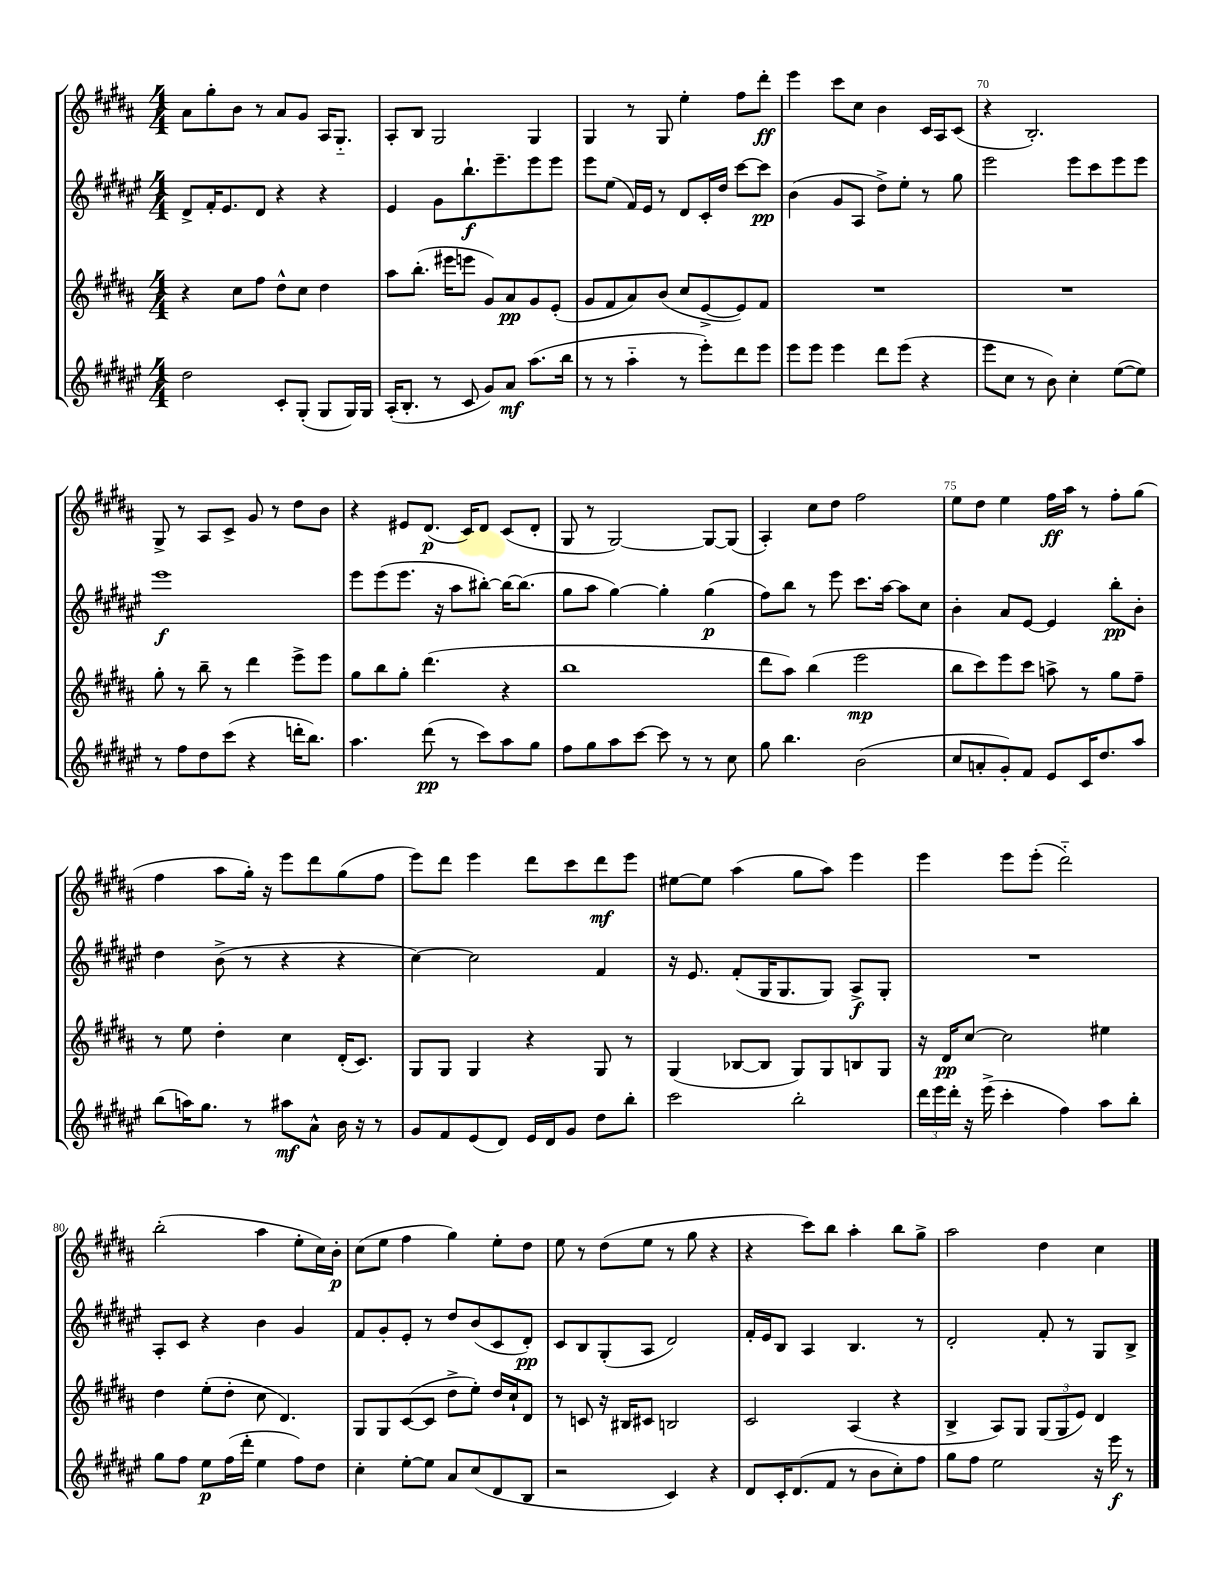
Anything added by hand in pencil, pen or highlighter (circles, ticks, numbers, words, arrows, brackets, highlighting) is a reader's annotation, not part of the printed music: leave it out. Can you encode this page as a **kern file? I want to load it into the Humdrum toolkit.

**kern	**kern	**kern	**kern
*staff4	*staff3	*staff2	*staff1
*clefG2	*clefG2	*clefG2	*clefG2
*k[f#c#g#d#a#e#]	*k[f#c#g#d#a#]	*k[f#c#g#d#a#e#]	*k[f#c#g#d#a#]
*M4/4	*M4/4	*M4/4	*M4/4
2dd#\	4r	8d#^/L	8a#\L
.	.	16f#'/K	8gg#'\
.	.	8.e#/	.
.	8cc#\L	.	8b\J
.	8ff#\J	8d#/J	8r
8c#'/L	8dd#^^\L	4r	8a#/L
(8G#'/J	8cc#\J	.	8g#/J
8G#/L	4dd#\	4r	16A#/LK
.	.	.	8.G#'~/J
16G#/L)	.	.	.
16G#/JJ	.	.	.
=	=	=	=
(16A#'/LK	8aa#\L	4e#/	8A#'/L
8.B'/J	.	.	.
.	(8.bb'\J	.	8B/J
8r	.	8g#\L	2G#/
.	16eee#\LK	.	.
8c#/	8eee\J	8.bb`\	.
8g#/L)	8g#/L)	.	.
.	.	8.eee#~\	.
8a#/J	8a#/	.	.
(8.aa#\L	8g#/	8eee#\	4G#/
.	(8e'/J	8eee#\J	.
16bb\Jk	.	.	.
=	=	=	=
8r	8g#/L	8eee#\L	4G#/
8r	8f#/	(8ee#\J	.
4aa#'~\	8a#/)	16f#/LL)	8r
.	.	16e#/JJ	.
.	(8b/J	8r	8G#/
8r	8cc#/L	8d#/L	4ee'\
8eee#'\L)	[8e^/	16c#'/L	.
.	.	16dd#/JJ	.
8ddd#\	8e/])	[8ccc#\L	8ff#\L
8eee#\J	8f#/J	8ccc#\]J	8ddd#'\J
=	=	=	=
8eee#\L	1r	(4b\	4eee\
8eee#\J	.	.	.
4eee#\	.	8g#/L	8ccc#\L
.	.	8A#/J	8cc#\J
8ddd#\L	.	8dd#^\L)	4b\
(8eee#\J	.	8ee#'\J	.
4r	.	8r	16c#/LL
.	.	.	16A#/J
.	.	8gg#\	(8c#/J
=	=	=	=
8eee#\L	1r	2eee#\	4r
8cc#\J	.	.	.
8r	.	.	2.B'/)
8b\)	.	.	.
4cc#'\	.	8eee#\L	.
.	.	8ccc#\	.
([8ee#\L	.	8eee#\	.
8ee#\]J)	.	8eee#\J	.
=	=	=	=
8r	8gg#'\	1eee#	8G#^/
8ff#\L	8r	.	8r
8dd#\	8bb~\	.	8A#/L
(8ccc#\J	8r	.	8c#^/J
4r	4ddd#\	.	8g#/
.	.	.	8r
16ddd'\LK	8eee^\L	.	8dd#\L
8.bb\J)	.	.	.
.	8eee\J	.	8b\J
=	=	=	=
4.aa#\	8gg#\L	8eee#\L	4r
.	8bb\	(8eee#\	.
.	8gg#'\J	8.eee#\J	8e#/L
(8ddd#\	(4.ddd#\	.	(8.d#/J
.	.	16r	.
8r	.	8aa#\L	.
.	.	.	16c#/LK)
8ccc#\L)	.	[8bb#'\J)	8d#/J
8aa#\	4r	16bb#\_LK	(8c#/L
.	.	(8.bb#\]J	.
8gg#\J	.	.	8d#'/J
=	=	=	=
8ff#\L	1bb	8gg#\L	8G#/
8gg#\	.	8aa#\J	8r
8aa#\	.	[4gg#\)	[2G#/)
[8ccc#\J	.	.	.
8ccc#\]	.	4gg#'\]	.
8r	.	.	.
8r	.	(4gg#\	8G#/_L
8cc#\	.	.	(8G#/]J
=	=	=	=
8gg#\	8ddd#\L	8ff#\L)	4A#'/)
4.bb\	8aa#\J)	8bb\J	.
.	(4bb\	8r	8cc#\L
.	.	8eee#\	8dd#\J
(2b\	2eee\	8.ccc#\L	2ff#\
.	.	[16aa#\Jk	.
.	.	8aa#\]L	.
.	.	8cc#\J	.
=	=	=	=
8cc#/L	8bb\L	4b'\	8ee\L
8a'/	8ccc#\)	.	8dd#\J
8g#'/)	8eee\	8a#/L	4ee\
8f#/J	8ccc#\J	[8e#/J	.
8e#/L	8aa^\	4e#/]	16ff#\LL
.	.	.	16aa#\JJ
16c#/K	8r	.	8r
8.dd#/	.	.	.
.	8gg#\L	8bb'\L	8ff#'\L
8aa#/J	8ff#~\J	8b'\J	(8gg#\J
=	=	=	=
(8bb\L	8r	4dd#\	4ff#\
16aa\K)	8ee\	.	.
8.gg#\J	.	.	.
.	4dd#'\	(8b^\	8aa#\L
8r	.	8r	16gg#'\Jk)
.	.	.	16r
8aa#\L	4cc#\	4r	8eee\L
8a#^^\J	.	.	8ddd#\
16b\	(16d#'/LK	4r	(8gg#\
16r	8.c#/J)	.	.
8r	.	.	8ff#\J
=	=	=	=
8g#/L	8G#/L	[4cc#\)	8eee\L)
8f#/	8G#/J	.	8ddd#\J
(8e#/	4G#/	2cc#\]	4eee\
8d#/J)	.	.	.
16e#/LL	4r	.	8ddd#\L
16d#/J	.	.	.
8g#/J	.	.	8ccc#\
8dd#\L	8G#/	4f#/	8ddd#\
8bb'\J	8r	.	8eee\J
=	=	=	=
2ccc#\	(4G#/	16r	[8ee#\L
.	.	8.e#/	.
.	.	.	8ee#\]J
.	[8B-/L	(8f#'/L	(4aa#\
.	8B-/]J	16G#/K	.
.	.	8.G#/	.
2bb'\	8G#/L)	.	8gg#\L
.	8G#/	8G#/J)	8aa#\J)
.	8B/	8A#^/L	4eee\
.	8G#/J	8G#'/J	.
=	=	=	=
24ddd#\LL	16r	1r	4eee\
24eee#\	.	.	.
.	16d#/LK	.	.
24ddd#'\JJ	.	.	.
16r	[8cc#/J	.	.
(16eee#^\	.	.	.
4ccc#'\	2cc#\]	.	8eee\L
.	.	.	(8eee'\J
4ff#\)	.	.	2ddd#'~\)
8aa#\L	4ee#\	.	.
8bb'\J	.	.	.
=	=	=	=
8gg#\L	4dd#\	8A#'/L	(2bb'\
8ff#\J	.	8c#/J	.
8ee#\L	(8ee'\L	4r	.
(16ff#\L	8dd#'\J	.	.
16ddd#'\JJ	.	.	.
4ee#\	8cc#\	4b\	4aa#\
.	4.d#/)	.	.
8ff#\L)	.	4g#/	8ee'\L
8dd#\J	.	.	16cc#\L)
.	.	.	16b'\JJ
=	=	=	=
4cc#'\	8G#/L	8f#/L	(8cc#\L
.	8G#/	8g#'/	8ee\J
[8ee#'\L	([8c#/	8e#'/J	4ff#\
8ee#\]J	8c#/]J	8r	.
8a#/L	8dd#^\L	8dd#/L	4gg#\)
(8cc#/	8ee'\J)	(8b/	.
8d#/	16dd#/LL	8c#/	8ee'\L
.	16cc#`/J	.	.
8B/J	8d#/J	8d#'/J)	8dd#\J
=	=	=	=
2r	8r	8c#/L	8ee\
.	8c/	8B/	8r
.	16r	(8G#'/	(8dd#\L
.	16B#/LK	.	.
.	8c#/J	8A#/J	8ee\J
4c#/)	2B/	2d#/)	8r
.	.	.	8gg#\
4r	.	.	4r
=	=	=	=
8d#/L	2c#/	16f#'/LL	4r
.	.	16e#/J	.
16c#'/K	.	8B/J	.
(8.d#/	.	.	.
.	.	4A#/	8ccc#\L)
8f#/J	.	.	8bb\J
8r	(4A#/	4.B/	4aa#'\
8b\L	.	.	.
8cc#'\)	4r	.	8bb\L
8ff#\J	.	8r	8gg#^\J
=	=	=	=
8gg#\L	4B^/	2d#'/	2aa#\
8ff#\J	.	.	.
2ee#\	8A#/L)	.	.
.	8G#/J	.	.
.	(12G#/L	8f#'/	4dd#\
.	12G#/	.	.
.	.	8r	.
.	12e/J)	.	.
16r	4d#/	8G#/L	4cc#\
16eee#\	.	.	.
8r	.	8B^/J	.
==	==	==	==
*-	*-	*-	*-
